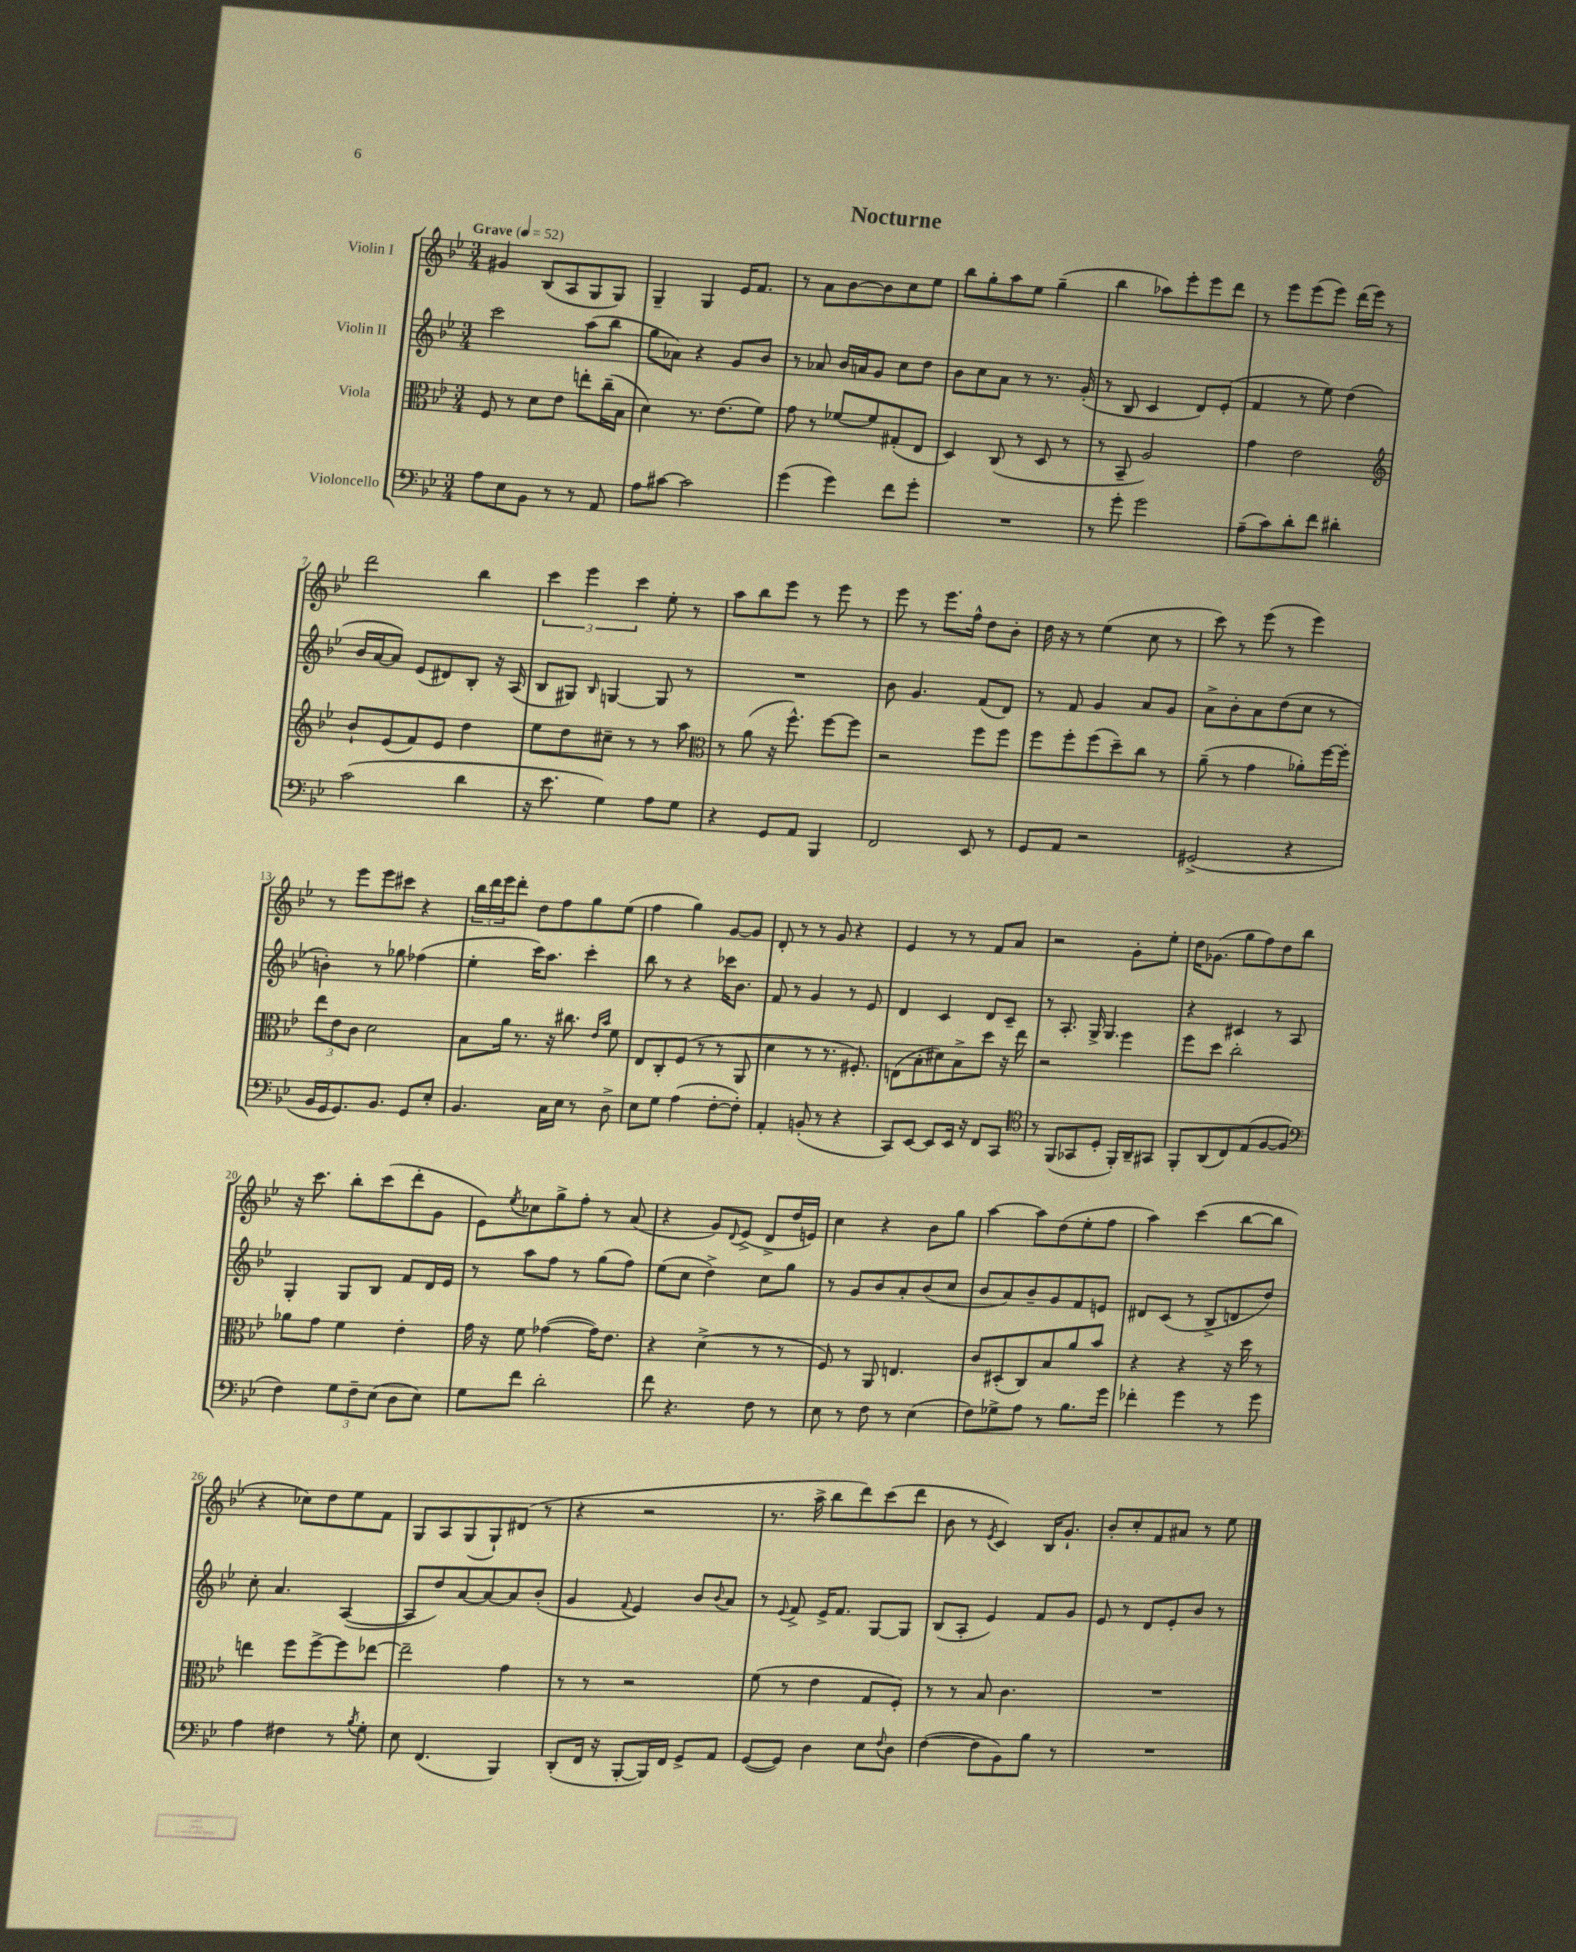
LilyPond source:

\header { title = "Nocturne" }
<<
\new StaffGroup <<
\new Staff = "s0" \with { instrumentName = "Violin I" } {
    \clef treble \key bes \major \numericTimeSignature \time 3/4 \tempo "Grave" 4 = 52
    gis'4 bes8( a8 g8 g8) |
    g4-- g4 ees'16 f'8. |
    r8 a'8 bes'8~ bes'8 c''8 ees''8 |
    bes''8 g''8-. a''8 ees''8 g''4--( |
    bes''4 aes''8) ees'''8-. ees'''8 d'''8 |
    r8 ees'''8 ees'''8( ees'''8) d'''16( ees'''16) r8 |
    d'''2 bes''4 |
    \tuplet 3/2 { c'''4 ees'''4 c'''4 } ees''8-. r8 |
    a''8 bes''8 ees'''8 r8 ees'''8 r8 |
    ees'''8 r8 ees'''8. f''16-^ d''8 bes'8-. |
    d''16 r16 r8 ees''4( c''8 r8 |
    c'''8) r8 ees'''8( r8 ees'''4) |
    r8 ees'''8 ees'''8 cis'''8 r4 |
    \tuplet 3/2 { bes''16 d'''16 ees'''16 } d'''8-. d''8 f''8 g''8 ees''8( |
    f''4 g''4) g'8~ g'8 |
    d'8-. r8 r8 g'8 r4 |
    ees'4 r8 r8 f'8 a'8 |
    r2 g'8-. ees''8-. |
    d''16 ges'8.( g''8 f''8) d''8 bes''8 |
    r16 c'''8. bes''8-. c'''8( d'''8-. g'8 |
    ees'8) \acciaccatura { ees''8 } ces''8 g''8-> f''8-. r8 a'8( |
    r4 g'8) \appoggiatura { d'8 } ees'8->( d'8-> d''16 e'16) |
    c''4 r4 bes'8 g''8 |
    a''4~ a''8 d''8( ees''8-. f''8 |
    a''4) c'''4( bes''8~ bes''8 |
    r4 ces''8) d''8 ees''8 f'8 |
    g8 a8 g8( g8-!) dis'8( r8 |
    r4 r2 |
    r8. a''16-> bes''8 d'''8) c'''8( d'''8 |
    bes'8 r8 \acciaccatura { ees'8 } c'4) bes16 g'8.-! |
    bes'8-. c''8-. f'8 ais'8 r8 ees''8 \bar "|." |
}
\new Staff = "s1" \with { instrumentName = "Violin II" } {
    \clef treble \key bes \major \numericTimeSignature \time 3/4
    c'''2 a''8( bes''8 |
    g''8 aes'8) r4 g'8 bes'8 |
    r8 aes'8 bes'16 a'16 g'8 c''8 d''8 |
    bes'8 c''8 a'8 r8 r8. g'16-.( |
    r8 bes8 c'4 d'8) ees'8-.( |
    f'4 r8 ees''8) d''4( |
    bes'16 a'16~ a'8) ees'8( dis'8) bes8-. r16 a16( |
    bes8 gis8) \grace { bes16 } g4~ g8 r8 |
    R2. |
    bes'8 g'4. f'8( d'8) |
    r8 f'8 g'4 a'8 g'8 |
    a'8-> bes'8-. a'8 d''8( c''8 r8 |
    b'4-.) r8 ges''8 fes''4( |
    ees''4-. c'''16) a''8. c'''4-. |
    bes''8 r8 r4 ces'''16 bes'8. |
    f'8 r8 g'4 r8 ees'8 |
    d'4 c'4 d'8 c'8-- |
    r8 a8.-. g16-> g4. |
    r4 cis'4 r8 a8 |
    g4-. g8 bes8 f'8 d'16 ees'16 |
    r8 a''8 f''8 r8 g''8( f''8) |
    ees''8( c''8 d''4->) c''8 g''8 |
    r8 g'8 bes'8 a'8-. bes'8( c''8 |
    bes'8 a'8) bes'8-- g'8 f'8 e'8 |
    dis'8 c'8( r8 bes8-> d'8 d''8) |
    c''8-. a'4. a4~( |
    a8 d''8) a'8~ a'8~ a'8 bes'8-.( |
    g'4 \appoggiatura { f'8 } ees'4) bes'8 \appoggiatura { bes'8 } a'8 |
    r8 \appoggiatura { ees'8 } f'8-> ees'16-> f'8. g8~ g8 |
    bes8( a8-. ees'4) f'8 g'8 |
    ees'8 r8 d'8 ees'8-. bes'8 r8 \bar "|." |
}
\new Staff = "s2" \with { instrumentName = "Viola" } {
    \clef alto \key bes \major \numericTimeSignature \time 3/4
    f8 r8 d'8 ees'8 e''8-. c''16--( bes16 |
    d'4) r8. ees'8.( f'8) |
    g'8 r8 fes'8~ fes'8 gis8-.( ees8 |
    d4) c8( r8 d8 r8 |
    r8 bes,8-- a2) |
    g'4 ees'2 |
    \clef treble bes'8-! ees'8( f'8) ees'8 d''4 |
    ees''8 d''8 cis''8-- r8 r8 a''8 |
    \clef alto r8 a'8( r16 f''8.-^) f''8~ f''8 |
    r2 f''8 f''8 |
    f''8 f''8-. f''8( d''8--) c''8 r8 |
    a'8--( r8 g'4 aes'8-.) f''16~ f''16-. |
    \tuplet 3/2 { ees''8 ees'8 c'8 } d'2 |
    bes8 a'16 r8. r16 cis''8. \grace { ees'16 bes'16 } f'8 |
    ees8 c8-. f8( r8 r8 a,8 |
    d'4 r8 r8. fis8.-.) |
    e8( bes8-. dis'8) bes8-> d''8 r16 ees''16 |
    r2 f''4 |
    f''8 d''8 c''2-. |
    aes'8 g'8 f'4 ees'4-. |
    g'16 r16 f'8 ges'4~( ges'16) ees'8. |
    r4 d'4->( r8 r8 |
    f8) r8 a,8 e4. |
    c'8 dis8-.( c8) bes8 a'8 bes'8 |
    r4 r4 r16 d''16 r8 |
    e''4 f''8 f''8~-> f''8 ees''8~ |
    ees''2-- g'4 |
    r8 r8 r2 |
    f'8( r8 ees'4 g8 f8-.) |
    r8 r8 bes8 c'4. |
    R2. \bar "|." |
}
\new Staff = "s3" \with { instrumentName = "Violoncello" } {
    \clef bass \key bes \major \numericTimeSignature \time 3/4
    a8 ees8 bes,8 r8 r8 a,8 |
    a8 cis'8~ cis'2 |
    g'4( g'4) f'8 g'8-. |
    R2. |
    r8 g'8-. g'2 |
    a8--( c'8) d'8-. f'8 dis'4-. |
    c'2( d'4 |
    r16 ees'8. g4) a8 g8 |
    r4 g,8 a,8 bes,,4 |
    f,2 ees,8 r8 |
    g,8 a,8 r2 |
    gis,2->( r4 |
    bes,16 g,16 g,8.) bes,8. g,8 ees8-. |
    bes,4. c16 ees16 r8 d8-> |
    ees8 g8 a4( f8~-. f8-.) |
    a,4-. b,8-.( r8 r4 |
    c,8) ees,8~ ees,8 ees,16 r16 f,8 c,8 |
    \clef tenor r8 f,8( ges,8 d8-. f,16-.) a,16-- gis,8 |
    f,8-. a,8( c8) ees8( f8~ f8 |
    \clef bass f4) \tuplet 3/2 { g8 f8-- ees8( } d8 ees8) |
    g8 f'8 d'2-. |
    f'8 r4. f8 r8 |
    ees8 r8 f8 r8 ees4( |
    f8) ges8-> a8 r8 bes8. g'16 |
    fes'4-. g'4 r8 g'8 |
    a4 fis4 r8 \acciaccatura { bes8 } g8-. |
    ees8 f,4.( bes,,4) |
    d,8-.( f,16 r16 bes,,8~-. bes,,16) f,16 g,8-> a,8 |
    g,8~( g,8) d4 ees8 \appoggiatura { f8 } d8 |
    f4~( f8 bes,8) bes8 r8 |
    R2. \bar "|." |
}
>>
>>
